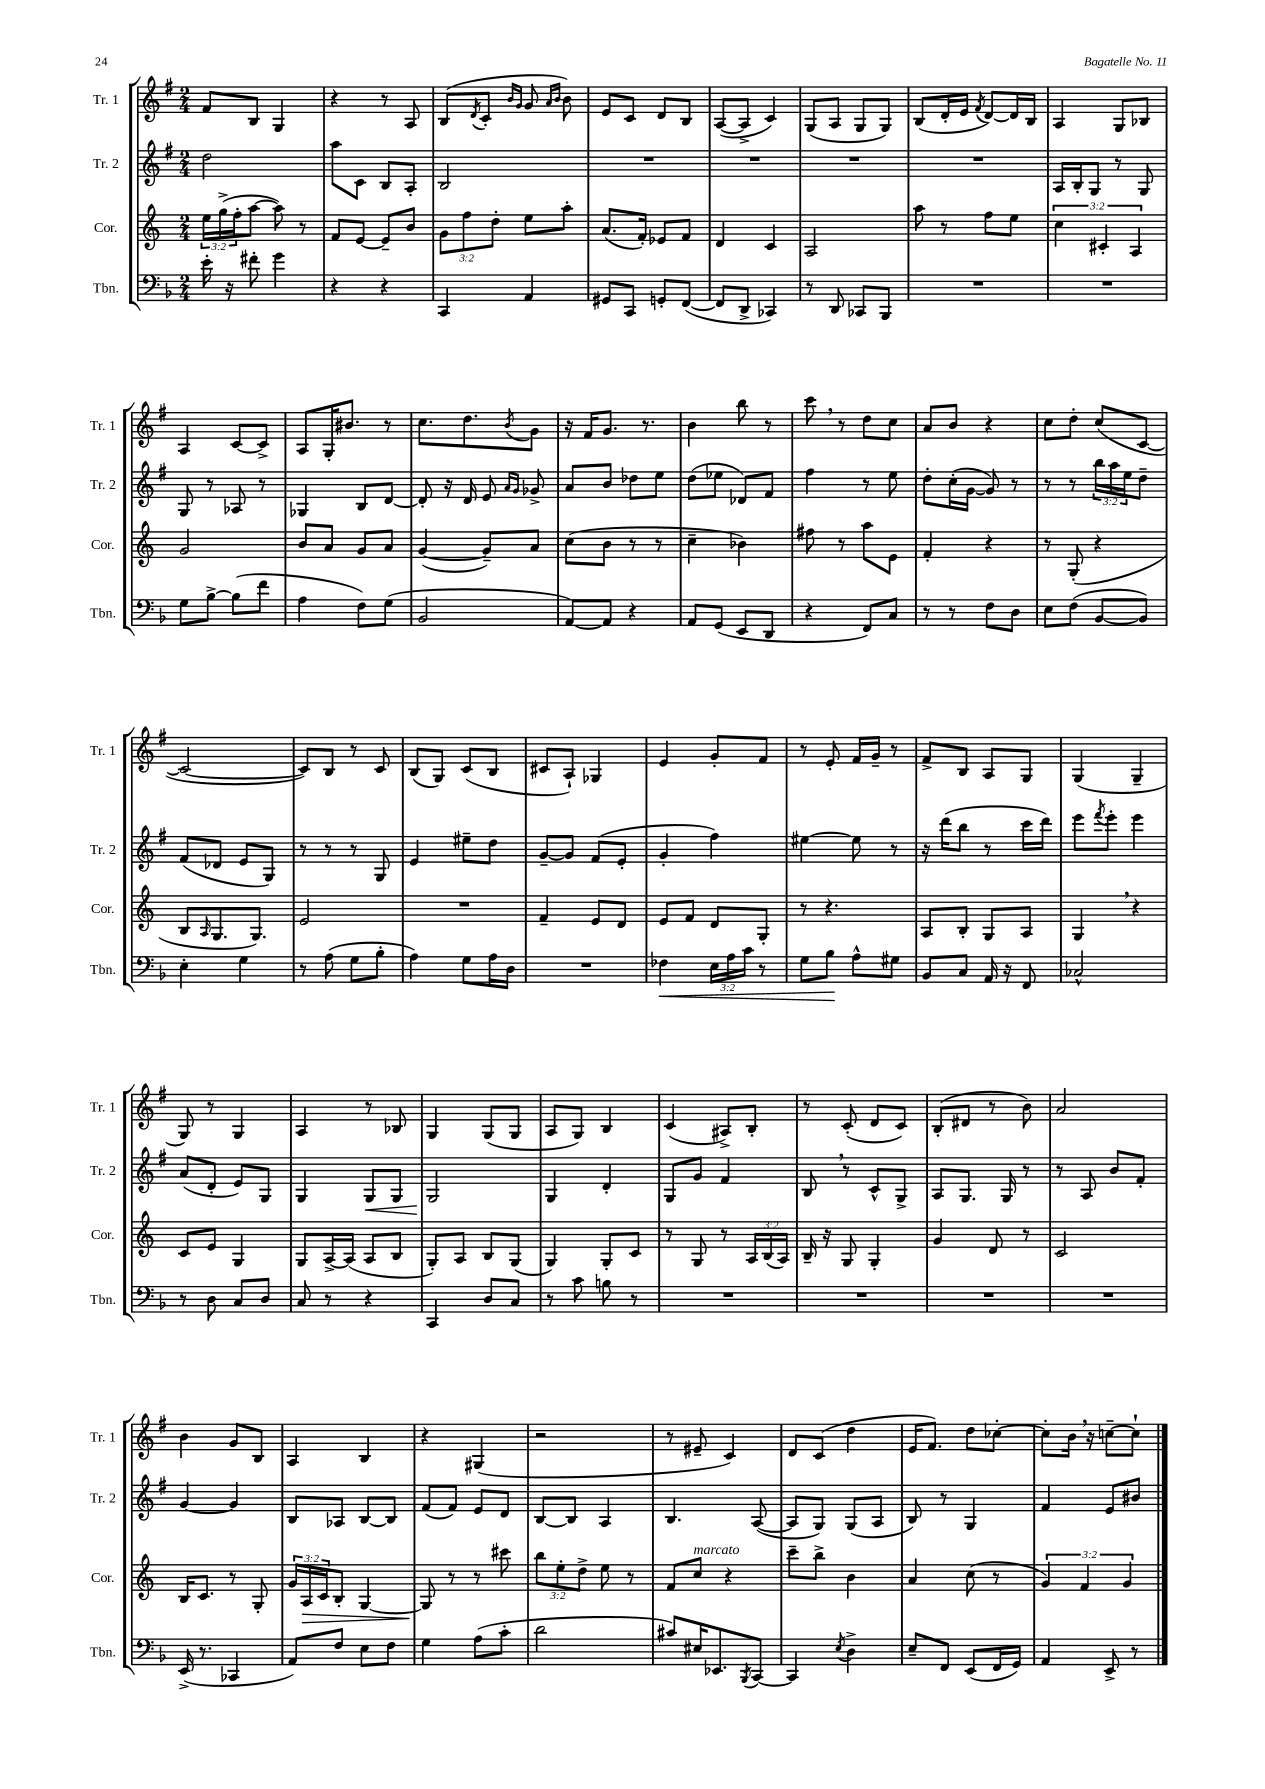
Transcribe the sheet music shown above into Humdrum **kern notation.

**kern	**kern	**kern	**kern
*staff4	*staff3	*staff2	*staff1
*clefF4	*clefG2	*clefG2	*clefG2
*k[b-]	*k[]	*k[f#]	*k[f#]
*M2/4	*M2/4	*M2/4	*M2/4
16e'\	24ee\LL	2dd\	8f#/L
.	(24gg^\	.	.
16r	.	.	.
.	24ff'\J	.	.
8f#'\	[8aa\J	.	8B/J
4g\	8aa\])	.	4G/
.	8r	.	.
=	=	=	=
4r	8f/L	8aa\L	4r
.	[8e/J	8c\J	.
4r	8e~/]L	8B/L	8r
.	8b/J	8A'/J	8A/
=	=	=	=
4CC/	12g\L	2B/	(8B/L
.	12ff\	.	.
.	.	.	8qd/
.	.	.	8c'/J
.	12dd'\J	.	.
.	.	.	16qqb/LL
.	.	.	16qqg/JJ
4AA/	8ee\L	.	8g/
.	.	.	16qqa/LL
.	.	.	16qqb/JJ
.	8aa'\J	.	8b\)
=	=	=	=
8GG#/L	(8.a/L	2r	8e/L
8CC/J	.	.	8c/J
.	16f'/Jk)	.	.
8GG'/L	8e-/L	.	8d/L
([8FF/J	8f/J	.	8B/J
=	=	=	=
8FF/]L	4d/	2r	([8A/L
8DD^/J	.	.	8A^/]J
4CC-/)	4c/	.	4c/)
=	=	=	=
8r	2A/	2r	(8G/L
8DD/	.	.	8A/J
8CC-/L	.	.	8G/L
8BBB-/J	.	.	8G/J)
=	=	=	=
2r	8aa\	2r	(8B/L
.	8r	.	16d'/L
.	.	.	16e/JJ
.	.	.	8qf#/
.	8ff\L	.	[8d/L)
.	8ee\J	.	16d/]L
.	.	.	16B/JJ
=	=	=	=
2r	6cc\	16A/LL	4A/
.	.	16B'/J	.
.	.	8G/J	.
.	6c#'/	.	.
.	.	8r	8G/L
.	6A/	.	.
.	.	8G/	8B-/J
=	=	=	=
8G\L	2g/	8G/	4A/
[8B-^\J	.	8r	.
(8B-\]L	.	8A-/	[8c/L
8f\J	.	8r	8c^/]J
=	=	=	=
4A\	8b/L	4G-/	8A/L
.	8a/J	.	16G'/K
.	.	.	8.b#/J
8F\L)	8g/L	8B/L	.
(8G\J	8a/J	[8d/J	8r
=	=	=	=
2BB-/	([4g/	8d'/]	8.cc\L
.	.	16r	.
.	.	16d/	8.dd\
.	8g~/]L)	8e/	.
.	.	16qqa/LL	.
.	.	16qqg/JJ	8qb/
.	8a/J	8g-^/	8g\J
=	=	=	=
[8AA/L)	(8cc\L	8a/L	16r
.	.	.	16f#/LK
8AA/]J	8b\J	8b/J	8.g/J
4r	8r	8dd-\L	.
.	.	.	8.r
.	8r	8ee\J	.
=	=	=	=
8AA/L	4cc~\	(8dd\L	4b\
(8GG/J	.	8ee-\J	.
8EE/L	4b-\)	8d-/L)	8bb\
8DD/J	.	8f#/J	8r
=	=	=	=
4r	8ff#\	4ff#\	8ccc\
.	8r	.	8r
8FF/L)	8aa\L	8r	8dd\L
8C/J	8e\J	8ee\	8cc\J
=	=	=	=
8r	4f'/	8dd'\L	8a/L
8r	.	(16cc'\L	8b/J
.	.	[16g\JJ	.
8F\L	4r	8g/])	4r
8D\J	.	8r	.
=	=	=	=
8E\L	8r	8r	8cc\L
(8F\J	(8G'/	8r	8dd'\J
[8BB-/L	4r	24bb\LL	(8cc/L
.	.	24aa\	.
.	.	24ee\J	.
8BB-/]J)	.	8dd~\J	[8c/J
=	=	=	=
4E'\	8B/L	(8f#/L	2c/_
.	16qqA/	.	.
.	8.G/	8d-/J	.
4G\	.	8e/L	.
.	8.G/J)	.	.
.	.	8G/J)	.
=	=	=	=
8r	2e/	8r	8c/]L)
(8A\	.	8r	8B/J
8G\L	.	8r	8r
8B-'\J	.	8G/	8c/
=	=	=	=
4A\)	2r	4e/	(8B/L
.	.	.	8G/J)
8G\L	.	8ee#~\L	(8c/L
16A\L	.	8dd\J	8B/J
16D\JJ	.	.	.
=	=	=	=
2r	4f~/	[8g~/L	8c#/L
.	.	8g/]J	8A`/J)
.	8e/L	(8f#/L	4G-/
.	8d/J	8e'/J	.
=	=	=	=
4F-\	8e/L	4g'/	4e/
.	8f/J	.	.
24E\LL	8d/L	4ff#\)	8g'/L
24A\	.	.	.
24c\JJ	.	.	.
8r	8G'/J	.	8f#/J
=	=	=	=
8G\L	8r	[4ee#\	8r
8B-\J	4.r	.	8e'/
8A^^\L	.	8ee#\]	16f#/LL
.	.	.	16g~/JJ
8G#\J	.	8r	8r
=	=	=	=
8BB-/L	8A/L	16r	8f#^/L
.	.	(16ddd\LK	.
8C/J	8B'/J	8bb\J	8B/J
16AA/	8G/L	8r	8A/L
16r	.	.	.
8FF/	8A/J	16ccc\LL	8G/J
.	.	16ddd\JJ)	.
=	=	=	=
2C-^^/	4G/	8eee\L	(4G/
.	.	8qfff#/	.
.	.	8eee'\J	.
.	4r	4eee\	4G~/
=	=	=	=
8r	8c/L	(8a/L	8G/)
8D\	8e/J	8d'/J	8r
8C/L	4G/	8e/L)	4G/
8D/J	.	8G/J	.
=	=	=	=
8C/	8G/L	4G/	4A/
8r	[16A^/L	.	.
.	(16A/]JJ	.	.
4r	8A/L	8G/L	8r
.	8B/J	8G/J	8B-/
=	=	=	=
4CC/	8G'/L)	2G/	4G/
.	8A/J	.	.
8D/L	8B/L	.	(8G/L
8C/J	(8G/J	.	8G/J
=	=	=	=
8r	4G/)	4G/	8A/L
8c\	.	.	8G/J)
8B\	8G'/L	4d'/	4B/
8r	8c/J	.	.
=	=	=	=
2r	8r	8G/L	(4c/
.	8G/	8g/J	.
.	8r	4f#/	8A#^/L)
.	24A/LL	.	8B'/J
.	(24B/	.	.
.	24A/JJ)	.	.
=	=	=	=
2r	16B~/	8B/	8r
.	16r	.	.
.	8G/	8r	(8c'/
.	4G'/	8c^^/L	8d/L
.	.	8G^/J	8c/J)
=	=	=	=
2r	4g/	8A/L	(8B'/L
.	.	8.G/J	8d#/J
.	8d/	.	8r
.	.	16G/	.
.	8r	8r	8b\)
=	=	=	=
2r	2c/	8r	2a/
.	.	8A/	.
.	.	8b/L	.
.	.	8f#'/J	.
=	=	=	=
(16EE^/	16B/LK	[4g/	4b\
8.r	8.c/J	.	.
4CC-/	8r	4g/]	8g/L
.	8G'/	.	8B/J
=	=	=	=
8AA/L)	24g/LL	8B/L	4A/
.	24A/	.	.
.	24c/J	.	.
8F/J	8B'/J	8A-/J	.
8E\L	[4G/	[8B/L	4B/
8F\J	.	8B/]J	.
=	=	=	=
4G\	8G/]	(8f#/L	4r
.	8r	8f#/J)	.
(8A\L	8r	8e/L	(4G#/
8c'\J	8ccc#\	8d/J	.
=	=	=	=
2d\	12bb\L	[8B/L	2r
.	12ee'\	.	.
.	.	8B/]J	.
.	12dd^\J	.	.
.	8ee\	4A/	.
.	8r	.	.
=	=	=	=
8c#/L)	8f/L	4.B/	8r
16E#/K	8cc/J	.	8e#~/
8.EE-/	.	.	.
.	4r	.	4c/)
8qBBB-/	.	.	.
[8CC/J	.	([8A/	.
=	=	=	=
4CC/]	8ccc~\L	8A/]L	8d/L
.	8bb^\J	8G/J)	(8c/J
8qE/	.	.	.
4D^\	4b\	(8G/L	4dd\
.	.	8A/J	.
=	=	=	=
8E~/L	4a/	8B/)	16e/LK
.	.	.	8.f#/J)
8FF/J	.	8r	.
(8EE/L	(8cc\	4G/	8dd\L
16FF/L	8r	.	[8cc-'\J
16GG/JJ)	.	.	.
=	=	=	=
4AA/	6g/)	4f#/	8cc-'\]L
.	.	.	16b\Jk
.	6f/	.	.
.	.	.	16r
8EE^/	.	8e/L	[8cc~\L
.	6g/	.	.
8r	.	8b#/J	8cc`\]J
==	==	==	==
*-	*-	*-	*-
